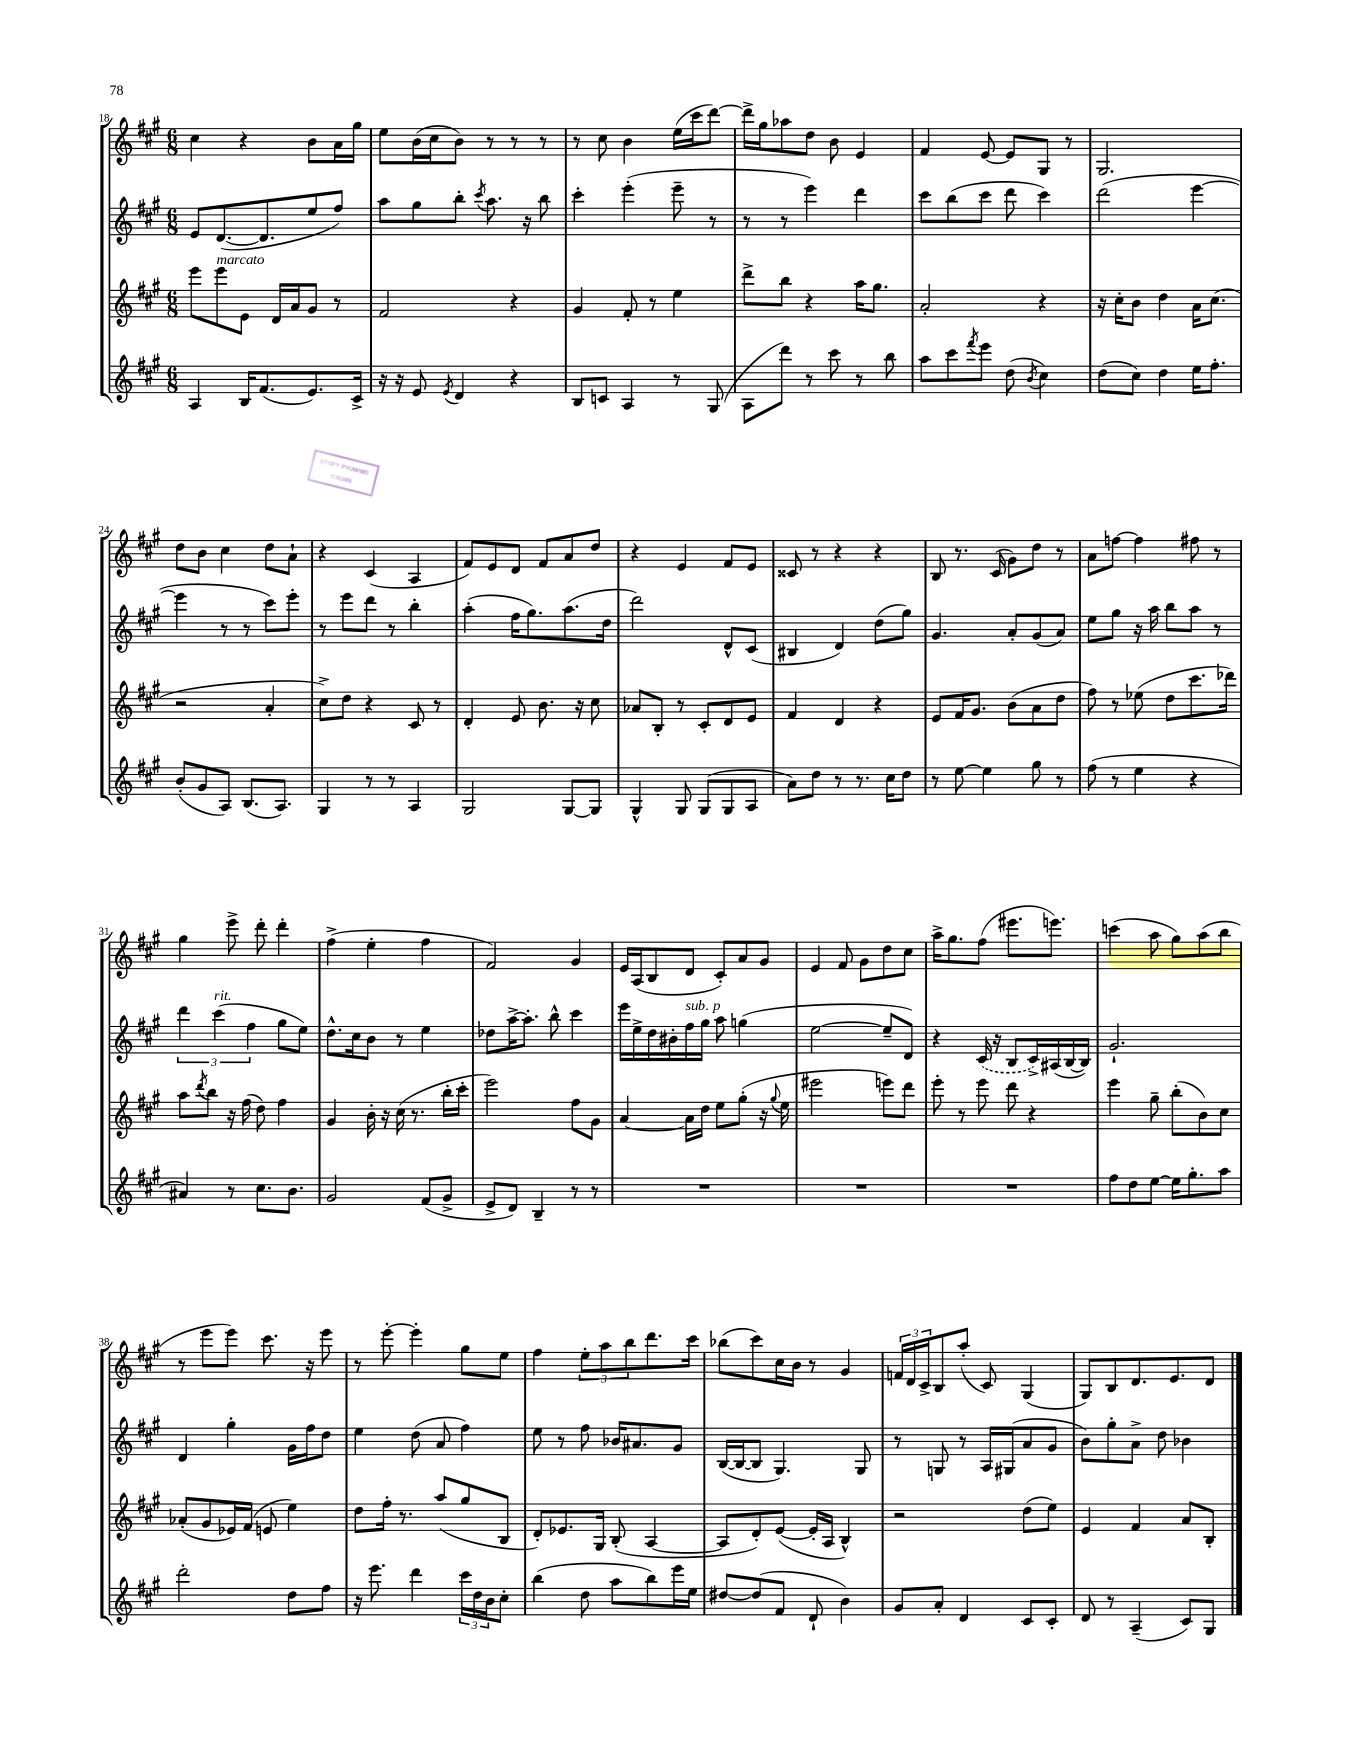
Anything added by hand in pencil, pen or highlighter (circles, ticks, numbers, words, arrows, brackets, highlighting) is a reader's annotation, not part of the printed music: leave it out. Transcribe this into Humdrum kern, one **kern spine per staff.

**kern	**kern	**kern	**kern
*part4	*part3	*part2	*part1
*staff4	*staff3	*staff2	*staff1
*clefG2	*clefG2	*clefG2	*clefG2
*k[f#c#g#]	*k[f#c#g#]	*k[f#c#g#]	*k[f#c#g#]
*M6/8	*M6/8	*M6/8	*M6/8
=18	=18	=18	=18
4A/	8eee\L	8e/L	4cc#\
!	!LO:TX:a:i:t=marcato	!	!
.	8eee\	([8.d/	.
16B/KL	8e\J	.	4r
(8.f#/	.	8.d/]	.
.	16d/LL	.	.
.	16a/J	.	.
8.e/)	8g#/J	8ee/	8b\L
.	8r	8ff#/J)	16a\L
16c#^/Jk	.	.	16gg#\JJ
=19	=19	=19	=19
16r	2f#/	8aa\L	8ee\L
16r	.	.	.
8e/	.	8gg#\	(16b\L
.	.	.	16cc#\J
8qe/	.	.	.
4d/	.	8bb'\J	8b\J)
.	.	8qccc#/	.
.	.	8.aa\	8r
4r	4r	.	8r
.	.	16r	.
.	.	8bb\	8r
=20	=20	=20	=20
8B/L	4g#/	4ccc#'\	8r
8cn/J	.	.	8cc#\
4A/	8f#'/	(4eee'\	4b\
.	8r	.	.
8r	4ee\	8eee~\	(16ee\LL
.	.	.	16ccc#\J
(8G#/	.	8r	[8ddd\J)
=21	=21	=21	=21
8A\L	8ddd^\L	8r	16ddd^\LL]
.	.	.	16gg#\J
8ddd\J)	8bb\J	8r	8aa-X\
8r	4r	4eee\)	8dd\J
8ccc#\	.	.	8b\
8r	16aa\KL	4ddd\	4e/
.	8.gg#\J	.	.
8bb\	.	.	.
=22	=22	=22	=22
8aa\L	2a'/	8ccc#\L	4f#/
8ccc#\	.	(8bb\	.
8qfff#/	.	.	.
8eee\J	.	8ccc#\J	[8e/
(8dd\	.	8ddd\	8e/L]
8qb/	.	.	.
4cc#\)	4r	4ccc#\)	8G#/J
.	.	.	8r
=23	=23	=23	=23
(8dd\L	16r	(2ddd\	2.G#/
.	16cc#'\KL	.	.
8cc#\J)	8b\J	.	.
4dd\	4dd\	.	.
16ee\KL	16a\KL	[4eee\	.
8.ff#'\J	(8.cc#\J	.	.
!!LO:LB:g=z
=24	=24	=24	=24
(8b'/L	2r	4eee\]	8dd\L
8g#/	.	.	8b\J
8A/J)	.	8r	4cc#\
(8.B/L	.	8r	.
.	4a'/	8ccc#\L)	8dd\L
8.A/J)	.	.	.
.	.	8eee'\J	8a`\J
=25	=25	=25	=25
4G#/	8cc#^\L)	8r	4r
.	8dd\J	8eee\L	.
8r	4r	8ddd\J	(4c#/
8r	.	8r	.
4A/	8c#/	4bb'\	4A/
.	8r	.	.
=26	=26	=26	=26
2G#/	4d'/	(4aa'\	8f#/L)
.	.	.	8e/
.	8e/	16ff#\KL	8d/J
.	.	8.gg#\)	.
.	8.b\	.	8f#/L
[8G#/L	.	(8.aa\	8a/
.	16r	.	.
8G#/J]	8cc#\	.	8dd/J
.	.	16dd\Jk	.
=27	=27	=27	=27
4G#^^/	8a-X/L	2ddd\)	4r
.	8B'/J	.	.
8G#/	8r	.	4e/
(8G#/L	8c#'/L	.	.
8G#/	8d/	8d^^/L	8f#/L
8A/J	8e/J	(8c#/J	8e/J
=28	=28	=28	=28
8a\L)	4f#/	4B#X/	8c##X/
8dd\J	.	.	8r
8r	4d/	4d/)	4r
8.r	.	.	.
.	4r	(8dd\L	4r
16cc#\KL	.	.	.
8dd\J	.	8gg#\J)	.
=29	=29	=29	=29
8r	8e/L	4.g#/	8B/
[8ee\	16f#/K	.	8.r
.	8.g#/J	.	.
4ee\]	.	.	.
.	.	.	(16c#/
.	(8b\L	8a'/L	8g#\L)
8gg#\	8a\	(8g#/	8dd\J
8r	8dd\J	8a/J)	8r
=30	=30	=30	=30
(8ff#\	8ff#\)	8ee\L	8a\L
8r	8r	8gg#\J	[8ffn\J
4ee\	(8ee-X\	16r	4ff\]
.	.	16aa\	.
.	8dd\L	8bb\L	.
4r	8.ccc#\	8aa\J	8ff#X\
.	.	8r	8r
.	16ddd-X\Jk)	.	.
!!LO:LB:g=z
=31	=31	=31	=31
4a#X/)	8aa\L	6ddd\	4gg#\
.	8qddd/	.	.
.	8bb\J	.	.
!	!	!LO:TX:a:i:t=rit.	!
.	.	(6ccc#\	.
8r	16r	.	8eee^\
.	(16ff#\	.	.
.	.	6ff#\	.
8.cc#\L	8dd\)	.	8ddd'\
.	4ff#\	8gg#\L	4ddd'\
8.b\J	.	.	.
.	.	8ee\J)	.
=32	=32	=32	=32
2g#/	4g#/	8.dd^^\L	(4ff#^\
.	.	16cc#\k	.
.	16b'\	8b\J	4ee'\
.	16r	.	.
.	(16cc#\	8r	.
.	8.r	.	.
(8f#/L	.	4ee\	4ff#\
8g#^/J	16bb'\LL	.	.
.	16ccc#'\JJ	.	.
=33	=33	=33	=33
8e^/L	2eee\)	8dd-X\L	2f#/)
8d/J)	.	[16aa^\K	.
.	.	8.aa'\J]	.
4B~/	.	.	.
.	.	8bb^^\	.
8r	8ff#\L	4ccc#\	4g#/
8r	8g#\J	.	.
=34	=34	=34	=34
2.r	[4a/	16eee\LL	16e/LL
.	.	16ee^\	(16A/J
.	.	16dd\	8B/
.	.	16b#X'\	.
!	!	!LO:TX:a:i:t=sub. p	!
.	16a\LL]	16ff#\	8d/J
.	16dd\JJ	16gg#\JJ	.
.	8ee\L	8aa\	8c#'/L)
.	(8gg#'\J	(4ggn\	8a/
.	16r	.	8g#/J
.	8qqgg#/	.	.
.	16ee\	.	.
=35	=35	=35	=35
2.r	2eee#X\	[2ee\	4e/
.	.	.	8f#/
.	.	.	8g#\L
.	8eeen\L)	8ee~/L]	8dd\
.	8ddd\J	8d/J)	8cc#\J
=36	=36	=36	=36
2.r	8eee'\	4r	16aa^\KL
.	.	.	8.gg#\
.	8r	.	.
.	8eee\	(16c#/	(8ff#\J
.	.	16r	.
.	8ddd\	8B/L	8.eee#X\L
.	4r	16c#^/L)	.
.	.	(16A#X/	8.eeen\J)
.	.	[16B/	.
.	.	16B/JJ])	.
=37	=37	=37	=37
8ff#\L	4eee\	2.g#`/	(4cccn\
8dd\	.	.	.
[8ee\J	8gg#~\	.	8aa\
16ee\KL]	(8bb'\L	.	8gg#\L)
8.gg#'\	.	.	.
.	8b\)	.	(8aa\
8aa\J	8cc#\J	.	8bb\J
!!LO:LB:g=z
=38	=38	=38	=38
2ddd'\	(8a-X'/L	4d/	8r
.	8g#/	.	8eee\L
.	16e-X/L)	4gg#'\	8eee\J)
.	(16f#/JJ	.	.
.	8en/	.	8.ccc#\
8dd\L	4ee\)	16g#\LL	.
.	.	16ff#\J	16r
8ff#\J	.	8dd\J	8eee\
=39	=39	=39	=39
16r	8dd\L	4ee\	8r
8.eee\	.	.	.
.	16ff#'\Jk	.	[8eee'\
.	8.r	.	.
4ddd\	.	(8dd\	4eee'\]
.	(8aa/L	8a/	.
24ccc#\LL	8gg#/	4ff#\)	8gg#\L
24dd\	.	.	.
24b\J	.	.	.
8cc#'\J	8B/J	.	8ee\J
=40	=40	=40	=40
(4bb\	8d'/L)	8ee\	4ff#\
.	8.e-X/	8r	.
8dd\	.	8ff#\	12ee'\L
.	16G#/Jk	.	.
.	.	.	12aa\
8aa\L	(8B'/	16b-X/KL	.
.	.	.	12bb\
.	.	8.a#X/	.
8bb\)	[4A/	.	8.ddd\
16eee\L	.	8g#/J	.
16ee\JJ	.	.	16ccc#\Jk
=41	=41	=41	=41
[8dd#X/L	8A/L]	([16B/LL	(8bb-X\L
.	.	16B/J_	.
(8dd#/]	8d'/)	8B/J]	8ccc#\)
8f#/J	([8e/J	4.G#/)	16cc#\L
.	.	.	16b\JJ
8d`/	16e'/LL]	.	8r
.	16A/JJ	.	.
4b\)	4B^^/)	.	4g#/
.	.	8G#/	.
=42	=42	=42	=42
8g#/L	2r	8r	24fn/LL
.	.	.	24d/
.	.	.	24c#^/J
8a'/J	.	8Gn/	8B/
4d/	.	8r	(8aa'/J
.	.	16A/LL	8c#/)
.	.	(16G#X/J	.
8c#/L	(8dd\L	8a/	(4G#/
8c#'/J	8ee\J)	8g#/J	.
=43	=43	=43	=43
8d/	4e/	8b\L)	8G#/L)
8r	.	8gg#'\	8B/
(4A~/	4f#/	8a^\J	8.d/
.	.	8dd\	.
.	.	.	8.e/
8c#/L)	8a/L	4b-X\	.
8G#/J	8B'/J	.	8d/J
==	==	==	==
*-	*-	*-	*-
